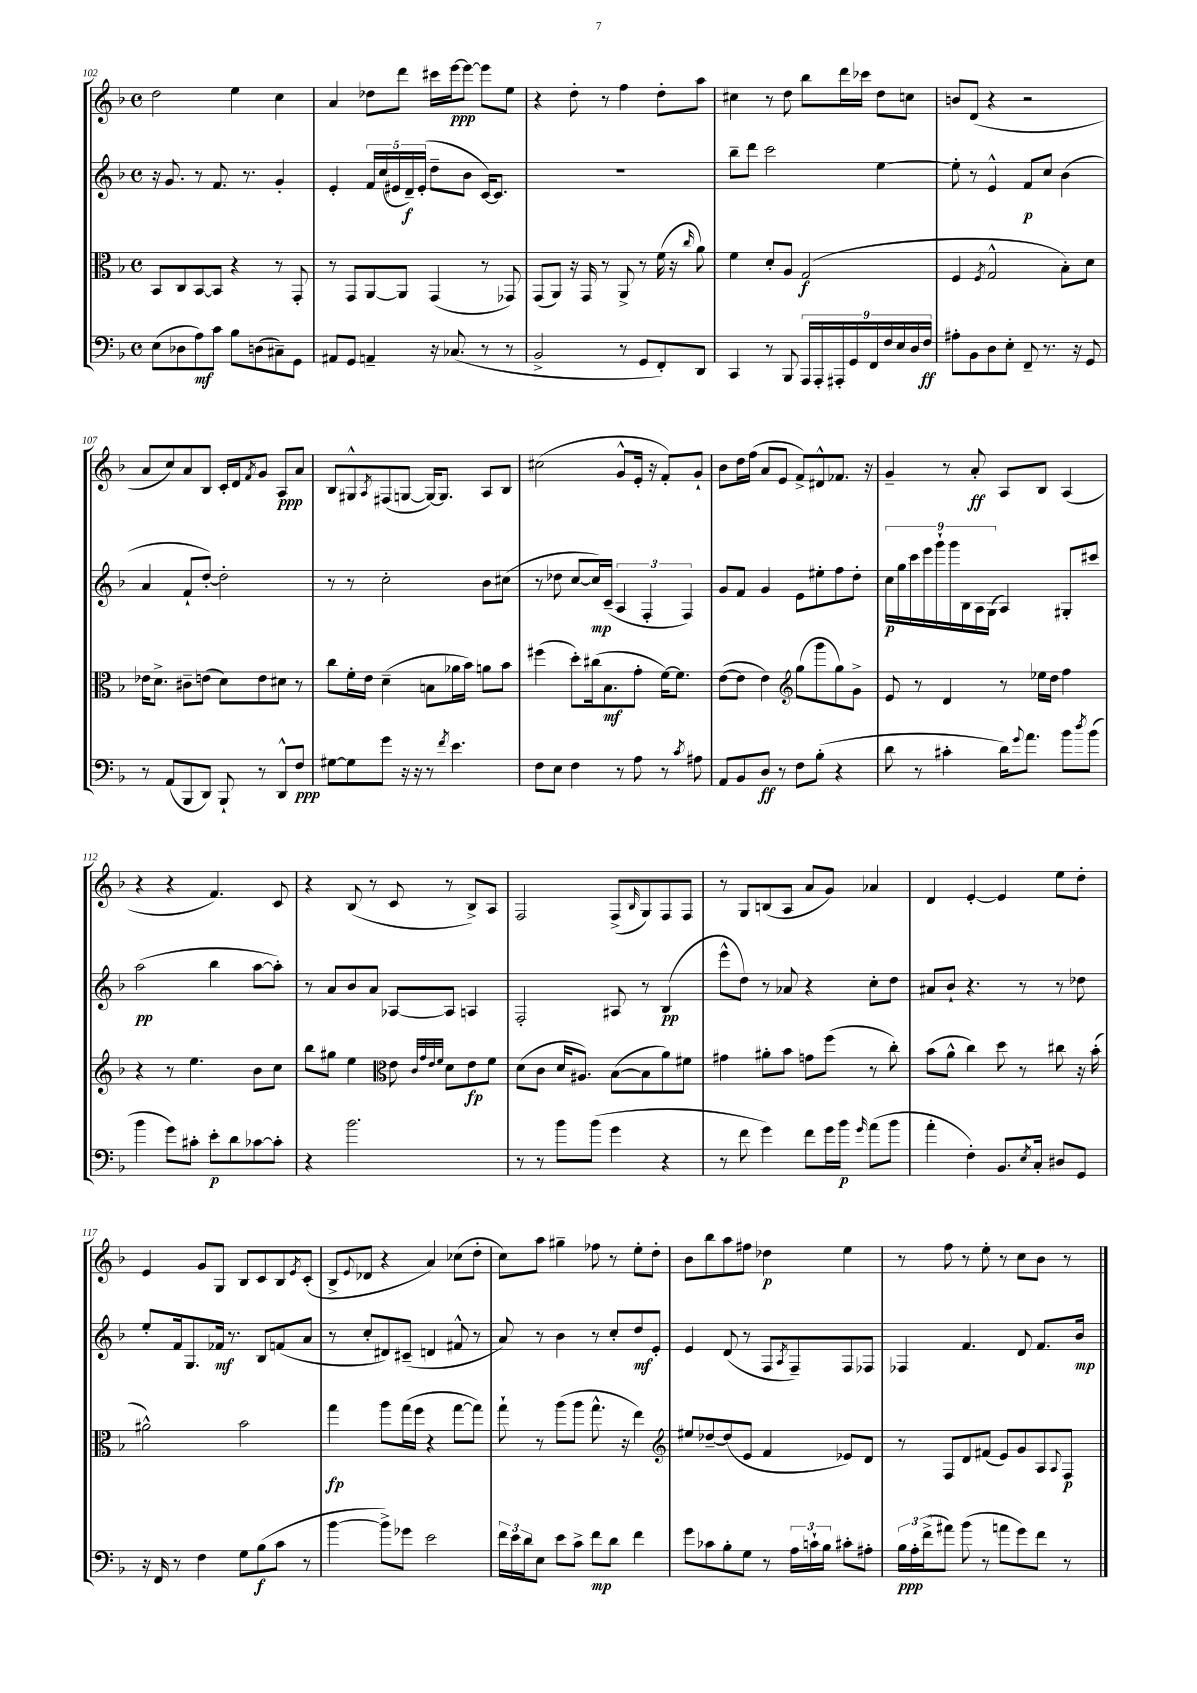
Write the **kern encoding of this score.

**kern	**dynam	**kern	**dynam	**kern	**dynam	**kern	**dynam
*part4	*part4	*part3	*part3	*part2	*part2	*part1	*part1
*staff4	*staff4	*staff3	*staff3	*staff2	*staff2	*staff1	*staff1
*clefF4	*	*clefC3	*	*clefG2	*	*clefG2	*
*k[b-]	*	*k[b-]	*	*k[b-]	*	*k[b-]	*
*M4/4	*	*M4/4	*	*M4/4	*	*M4/4	*
*met(c)	*	*met(c)	*	*met(c)	*	*met(c)	*
=102	=102	=102	=102	=102	=102	=102	=102
(8E\L	.	8BB-/L	.	16r	.	2dd\	.
.	.	.	.	8.g/	.	.	.
8D-X\	.	8C/	.	.	.	.	.
8A\)	mf	[8BB-/	.	8r	.	.	.
8c\J	.	8BB-/J]	.	8.f/	.	.	.
8B-\L	.	4r	.	.	.	4ee\	.
.	.	.	.	8.r	.	.	.
(8Dn\	.	.	.	.	.	.	.
8C#X~\)	.	8r	.	4g'/	.	4cc\	.
8GG\J	.	8GG'/	.	.	.	.	.
=103	=103	=103	=103	=103	=103	=103	=103
8AA#X/L	.	8r	.	4e'/	.	4a/	.
8GG/J	.	8GG/L	.	.	.	.	.
4AAn~/	.	[8AA/	.	20f/LL	.	8dd-X\L	.
.	.	.	.	(20cc/	.	.	.
.	.	.	.	20e#X/	.	.	.
.	.	8AA/J]	.	.	.	8ddd\J	.
.	.	.	.	20d~/)	f	.	.
.	.	.	.	(20e#'/JJ	.	.	.
16r	.	(4GG/	.	8dd~\L	.	16ccc#X\LL	.
(8.C-X/	.	.	.	.	.	[16eee\J	ppp
.	.	.	.	8b-\J	.	8eee\J_	.
8r	.	8r	.	[16c/KL)	.	8eee\L]	.
.	.	.	.	8.c/J]	.	.	.
8r	.	8GG-X/)	.	.	.	8ee\J	.
=104	=104	=104	=104	=104	=104	=104	=104
2BB-^/	.	(8GG/L	.	1r	.	4r	.
.	.	8AA/J)	.	.	.	.	.
.	.	16r	.	.	.	8dd'\	.
.	.	16GG/	.	.	.	.	.
.	.	8r	.	.	.	8r	.
8r	.	8AA^/	.	.	.	4ff\	.
8GG/L	.	8r	.	.	.	.	.
8FF'/)	.	(16f\	.	.	.	8dd'\L	.
.	.	16r	.	.	.	.	.
.	.	16qqcc/	.	.	.	.	.
8DD/J	.	8a\)	.	.	.	8aa\J	.
=105	=105	=105	=105	=105	=105	=105	=105
4CC/	.	4f\	.	8bb-~\L	.	4cc#X\	.
.	.	.	.	8ddd\J	.	.	.
8r	.	8d'/L	.	2ccc\	.	8r	.
8BBB-/	.	8A/J	.	.	.	8dd\	.
18AAA/LL	.	(2G/	f	.	.	8bb-\L	.
18AAA'/	.	.	.	.	.	.	.
18AAA#X'/	.	.	.	.	.	.	.
.	.	.	.	.	.	16ddd\L	.
18GG/	.	.	.	.	.	.	.
.	.	.	.	.	.	16ccc-X\JJ	.
18FF/	.	.	.	.	.	.	.
.	.	.	.	[4ee\	.	8dd\L	.
18F/	.	.	.	.	.	.	.
18E/	.	.	.	.	.	.	.
.	.	.	.	.	.	8ccn\J	.
18D/	.	.	.	.	.	.	.
18F/JJ	ff	.	.	.	.	.	.
=106	=106	=106	=106	=106	=106	=106	=106
8A#X'\L	.	4F/	.	8ee'\]	.	8bn/L	.
8BB-\	.	.	.	8r	.	(8d/J	.
.	.	8qF/	.	.	.	.	.
8D\	.	2G^^/	.	4e^^/	.	4r	.
8E'\J	.	.	.	.	.	.	.
8FF~/	.	.	.	8f/L	p	2r	.
8.r	.	.	.	8cc/J	.	.	.
.	.	8B-'\L)	.	(4b-\	.	.	.
16r	.	.	.	.	.	.	.
8GG/	.	8d\J	.	.	.	.	.
!!LO:LB:g=z
=107	=107	=107	=107	=107	=107	=107	=107
8r	.	16e-X\KL	.	4a/	.	8a/L	.
.	.	8.d^\J	.	.	.	.	.
(8AA/L	.	.	.	.	.	8cc/)	.
8BBB-/	.	8c#X~\L	.	8f`/L	.	8a/	.
8DD/J)	.	(8en\J	.	[8dd'/J)	.	8B-/J	.
8BBB-`/	.	8d\L)	.	2dd'\]	.	16c'/LL	.
.	.	.	.	.	.	16d/J	.
.	.	.	.	.	.	8qf/	.
8r	.	8e\	.	.	.	8g/J	.
8DD^^/L	.	8d#X\J	.	.	.	8A/L	ppp
8F/J	ppp	8r	.	.	.	8a/J	.
=108	=108	=108	=108	=108	=108	=108	=108
[8G#X\L	.	8cc\L	.	8r	.	8B-/L	.
8G#\]	.	16f'\L	.	8r	.	8G#X^^/	.
.	.	16e\JJ	.	.	.	.	.
.	.	.	.	.	.	8qA/	.
8g\J	.	(4d~\	.	2cc'\	.	(8F#X/	.
16r	.	.	.	.	.	[8Gn/J	.
16r	.	.	.	.	.	.	.
8r	.	8Bn\L	.	.	.	16G/KL_)	.
.	.	.	.	.	.	8.G/J]	.
8qf/	.	.	.	.	.	.	.
4.e\	.	16a-X\L	.	.	.	.	.
.	.	16b-\JJ)	.	.	.	.	.
.	.	8an\L	.	8b-\L	.	8A/L	.
.	.	8b-\J	.	(8cc#X\J	.	8B-/J	.
=109	=109	=109	=109	=109	=109	=109	=109
8F\L	.	(4ff#X\	.	8r	.	(2cc#X\	.
8E\J	.	.	.	8dd-X\	.	.	.
4F\	.	8dd'\L)	.	[8cc/L	.	.	.
.	.	(16cc#X\k	.	16cc/L])	mp	.	.
.	.	8.B-\	mf	(16c~/JJ	.	.	.
8r	.	.	.	6A/	.	8g^^/L	.
8A\	.	8g'\J	.	.	.	16e'/Jk	.
.	.	.	.	6F'/	.	.	.
.	.	.	.	.	.	16r	.
8r	.	[16f\KL)	.	.	.	8f'/L)	.
.	.	8.f\J]	.	.	.	.	.
.	.	.	.	6F/)	.	.	.
8qc/	.	.	.	.	.	.	.
8A#X\	.	.	.	.	.	8g`/J	.
=110	=110	=110	=110	=110	=110	=110	=110
8AA/L	.	([8e\L	.	8g/L	.	8b-\L	.
8BB-/	.	8e\J]	.	8f/J	.	16dd\L	.
.	.	.	.	.	.	(16ff\JJ	.
8D/J	ff	4e\)	.	4g/	.	8a/L	.
8r	.	.	.	.	.	8e/J	.
*	*	*clefG2	*	*	*	*	*
8F\L	.	(8gg\L	.	8e\L	.	8f^/L)	.
(8B-'\J	.	8ggg\	.	8ee#X'\	.	8d#X^^/	.
4r	.	8gg\)	.	8ff\	.	8.f-X/J	.
.	.	8g^\J	.	8dd'\J	.	.	.
.	.	.	.	.	.	16r	.
=111	=111	=111	=111	=111	=111	=111	=111
8d\	.	8e/	.	18cc\LL	p	4g~/	.
.	.	.	.	18gg\	.	.	.
.	.	.	.	18ccc\	.	.	.
8r	.	8r	.	.	.	.	.
.	.	.	.	18eee\	.	.	.
.	.	.	.	18ggg`\	.	.	.
4c#X'\	.	4d/	.	.	.	8r	.
.	.	.	.	18ggg\	.	.	.
.	.	.	.	18B-\	.	.	.
.	.	.	.	.	.	8a'/	ff
.	.	.	.	18A\	.	.	.
.	.	.	.	(18G\JJ	.	.	.
16d\KL)	.	8r	.	4A/)	.	8A/L	.
8qqg/	.	.	.	.	.	.	.
8.a\J	.	.	.	.	.	.	.
.	.	16ee-X\LL	.	.	.	8B-/J	.
.	.	16dd\JJ	.	.	.	.	.
8b-\L	.	4ff\	.	8G#X'/L	.	(4A/	.
8qdd/	.	.	.	.	.	.	.
(8b-\J	.	.	.	8ccc#X/J	.	.	.
!!LO:LB:g=z
=112	=112	=112	=112	=112	=112	=112	=112
4b-\	.	4r	.	(2aa\	pp	4r	.
8g\L)	.	8r	.	.	.	4r	.
8c#X'\J	.	4.ee\	.	.	.	.	.
8e'\L	p	.	.	4bb-\	.	4.f/)	.
8d\	.	.	.	.	.	.	.
[8c-X\	.	8b-\L	.	[8aa\L	.	.	.
8c-'\J]	.	8cc\J	.	8aa'\J])	.	8c/	.
=113	=113	=113	=113	=113	=113	=113	=113
4r	.	8bb-\L	.	8r	.	4r	.
.	.	8gg#X\J	.	8a/L	.	.	.
2.b-\	.	4ee\	.	8b-/	.	(8B-/	.
.	.	.	.	8a/J	.	8r	.
*	*	*clefC3	*	*	*	*	*
.	.	8e\	.	[8A-X/L	.	8c/	.
.	.	32qqc/LLL	.	.	.	.	.
.	.	32qqg/	.	.	.	.	.
.	.	32qqe/	.	.	.	.	.
.	.	32qqf/JJJ	.	.	.	.	.
.	.	8d\L	.	8A-/J]	.	8r	.
.	.	8e\	fp	4An/	.	8B-^/L)	.
.	.	8f\J	.	.	.	8A/J	.
=114	=114	=114	=114	=114	=114	=114	=114
8r	.	(8d\L	.	2F'/	.	2F/	.
8r	.	8c\J	.	.	.	.	.
8b-\L	.	16d/KL	.	.	.	.	.
.	.	8.A#X/J)	.	.	.	.	.
(8b-\J	.	.	.	.	.	.	.
4g\	.	([8B-\L	.	8A#X/	.	(8F^/L	.
.	.	.	.	.	.	16qqB-/	.
.	.	8B-\]	.	8r	.	8G/)	.
4r	.	8a\)	.	(4B-/	pp	8F/	.
.	.	8f#X\J	.	.	.	8F/J	.
=115	=115	=115	=115	=115	=115	=115	=115
8r	.	4g#X\	.	8eee^^\L	.	8r	.
8f\	.	.	.	8dd\J)	.	8G/L	.
4g\)	.	8a#X'\L	.	8r	.	(8Bn/	.
.	.	8b-\J	.	8a-X/	.	8A/J	.
8f\L	.	8gn\L	.	4r	.	8a/L	.
16g\L	.	(8ff\J	.	.	.	8g/J)	.
16b-\JJ	p	.	.	.	.	.	.
16qqg/	.	.	.	.	.	.	.
(8a\L	.	8r	.	8cc'\L	.	4a-X/	.
8b-\J	.	8cc'\)	.	8dd\J	.	.	.
=116	=116	=116	=116	=116	=116	=116	=116
4a'\	.	(8b-\L	.	8a#X/L	.	4d/	.
.	.	8a^^\J	.	8b-`/J	.	.	.
4F'\)	.	4cc\)	.	4.r	.	[4e'/	.
8.BB-/L	.	8dd\	.	.	.	4e/]	.
.	.	8r	.	8r	.	.	.
8qE/	.	.	.	.	.	.	.
16C'/Jk	.	.	.	.	.	.	.
8D#X/L	.	8cc#X\	.	8r	.	8ee\L	.
8GG/J	.	16r	.	8dd-X\	.	8dd'\J	.
.	.	(16b-'\	.	.	.	.	.
!!LO:LB:g=z
=117	=117	=117	=117	=117	=117	=117	=117
16r	.	2a#X^^\)	.	8ee'/L	.	4e/	.
16FF/	.	.	.	.	.	.	.
8r	.	.	.	16f/k	.	.	.
.	.	.	.	8.G/	.	.	.
4F\	.	.	.	.	.	8g/L	.
.	.	.	.	16f-X/Jk	mf	8G/J	.
.	.	.	.	8.r	.	.	.
8G\L	.	2b-\	.	.	.	8B-/L	.
(8B-\	f	.	.	8B-/L	.	8c/	.
8c\J	.	.	.	(8fn/	.	8B-/	.
.	.	.	.	.	.	8qe/	.
8r	.	.	.	8a/J	.	(8c'/J	.
=118	=118	=118	=118	=118	=118	=118	=118
[4b-\	.	4gg\	fp	8r	.	8B-^/L	.
.	.	.	.	.	.	8qqe/	.
.	.	.	.	8cc'/L	.	8d-X/J	.
8b-^\L])	.	8aa\L	.	8d#X/)	.	4r	.
8g-X\J	.	(16gg\L	.	(8c#X~/J	.	.	.
.	.	16ff\JJ	.	.	.	.	.
2e\	.	4r	.	4dn/	.	4a/)	.
.	.	[8gg\L	.	8f#X^^/	.	(8cc-X\L	.
.	.	8gg\J])	.	8r	.	8dd'\J	.
=119	=119	=119	=119	=119	=119	=119	=119
24f\LL	.	8gg`\	.	8a/)	.	8cc\L)	.
24e\	.	.	.	.	.	.	.
24d\J	.	.	.	.	.	.	.
8E\J	.	8r	.	8r	.	8aa\J	.
8e\L	.	(8aa\L	.	4b-\	.	4gg#X~\	.
8c^\J	.	8aa\J	.	.	.	.	.
8f\L	mp	8.gg^^\	.	8r	.	8ff-X\	.
8d\J	.	.	.	8cc'/L	.	8r	.
.	.	16r	.	.	.	.	.
4f\	.	4ee\)	.	8dd/	mf	8ee'\L	.
.	.	.	.	8e'/J	.	8dd'\J	.
=120	=120	=120	=120	=120	=120	=120	=120
*	*	*clefG2	*	*	*	*	*
8g\L	.	8ee#X/L	.	4e/	.	8b-\L	.
8c-X\	.	[8dd-X~/	.	.	.	8bb-\	.
8B-'\	.	(8dd-/]	.	(8d/	.	8aa\	.
8G\J	.	8e/J	.	8r	.	8ff#X\J	.
8r	.	4f/	.	8F/L	.	4dd-X\	p
.	.	.	.	8qA/	.	.	.
24A\LL	.	.	.	8F~/)	.	.	.
24cn`\	.	.	.	.	.	.	.
24B-\JJ	.	.	.	.	.	.	.
8c#X'\L	.	8e-X/L)	.	8F/	.	4ee\	.
8A#X'\J	.	8d/J	.	8F-X/J	.	.	.
=121	=121	=121	=121	=121	=121	=121	=121
24B-\LL	ppp	8r	.	4F-X/	.	8r	.
24A'\	.	.	.	.	.	.	.
(24f^\J	.	.	.	.	.	.	.
8a#X\J)	.	8F/L	.	.	.	8ff\	.
(8b-\	.	8d/	.	4.f/	.	8r	.
8r	.	(8f#X/J	.	.	.	8ee'\	.
8an\L	.	8e/L)	.	.	.	8r	.
8g\)	.	8g/	.	8d/	.	8cc\L	.
8f\J	.	8A/	.	8.f/L	.	8b-\J	.
.	.	8qqA/	.	.	.	.	.
8r	.	8F/J	p	.	.	8r	.
.	.	.	.	16b-/Jk	mp	.	.
==	==	==	==	==	==	==	==
*-	*-	*-	*-	*-	*-	*-	*-
